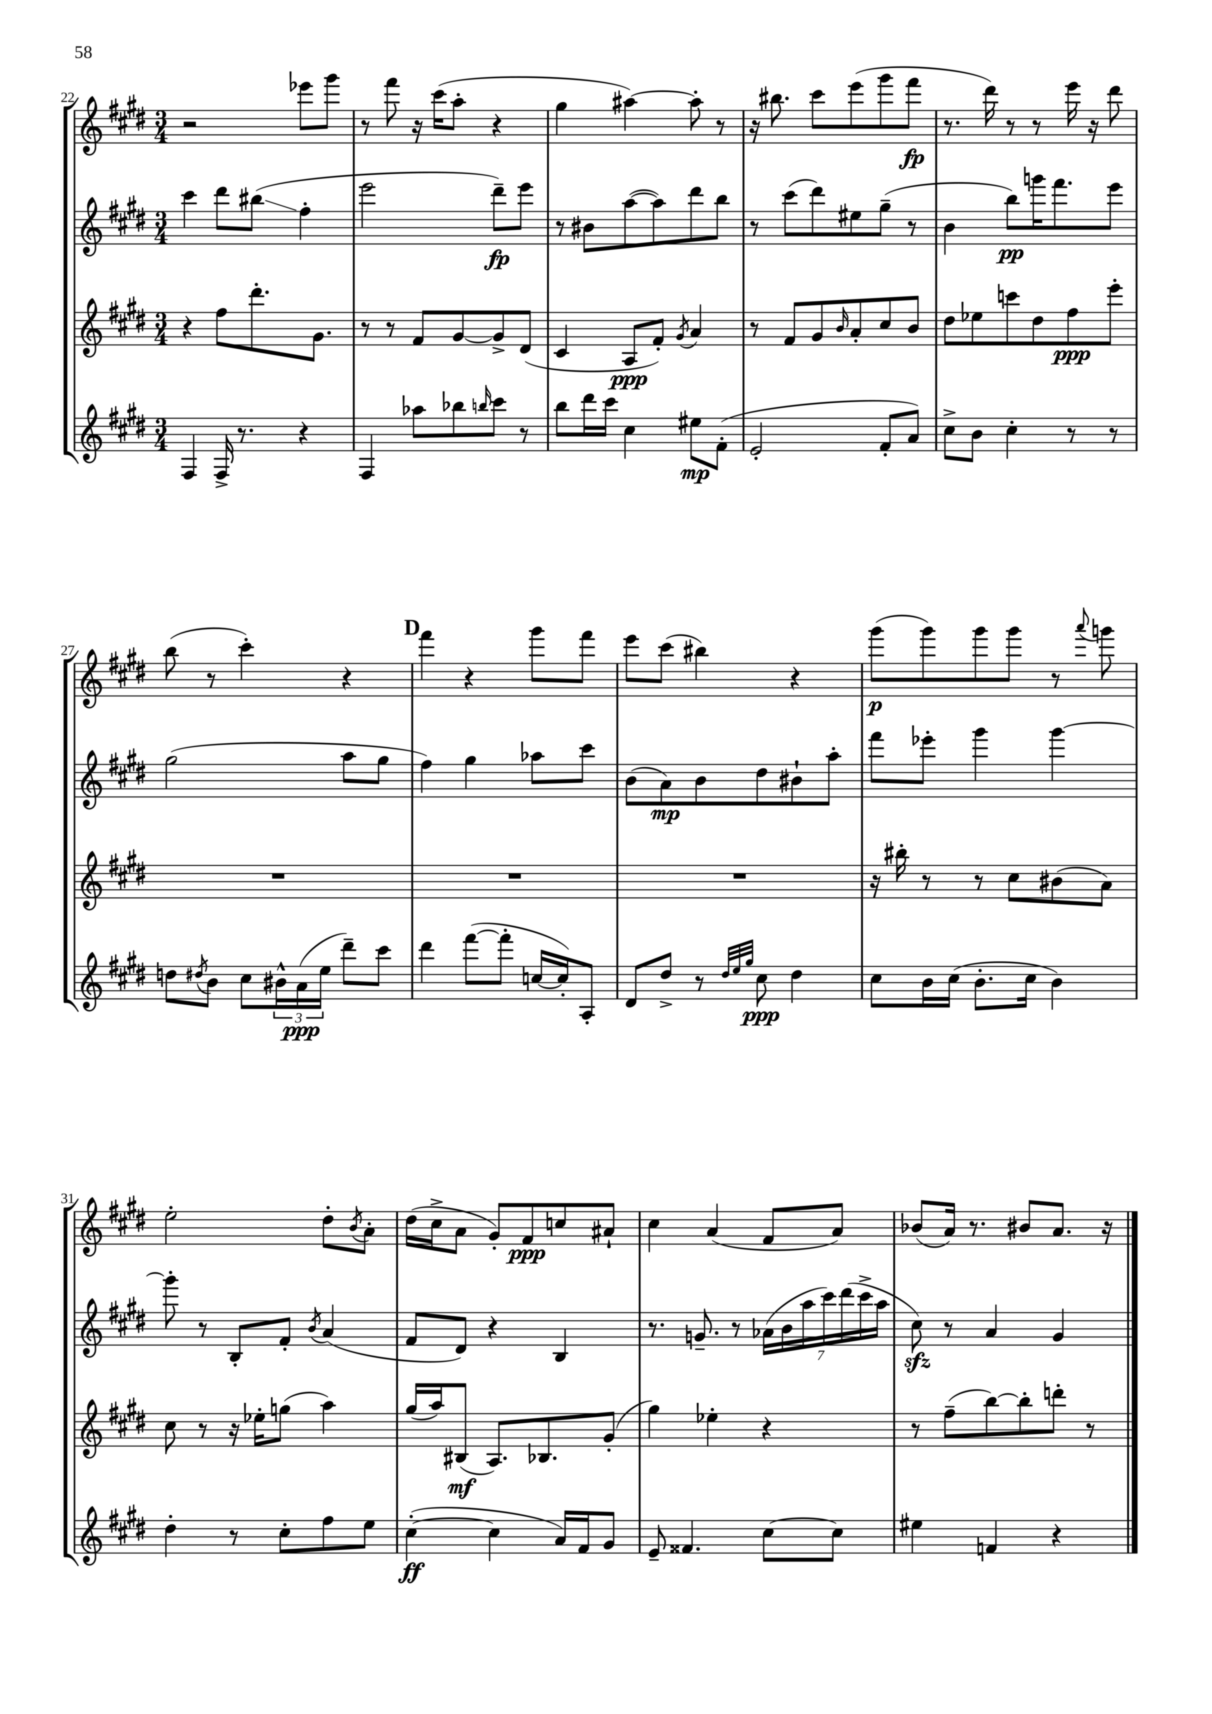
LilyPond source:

<<
\new StaffGroup <<
\new Staff = "s0" {
    \clef treble \key e \major \numericTimeSignature \time 3/4
    r2 ees'''8 gis'''8 |
    r8 fis'''8 r16 cis'''16( a''8-. r4 |
    gis''4 ais''4~) ais''8-. r8 |
    r16 bis''8. cis'''8 e'''8( gis'''8 fis'''8\fp |
    r8. dis'''16) r8 r8 e'''16 r16 dis'''8 |
    b''8( r8 cis'''4-.) r4 |
    \mark \markup { \bold "D" } fis'''4 r4 gis'''8 fis'''8 |
    e'''8 cis'''8( bis''4) r4 |
    gis'''8\p( gis'''8) gis'''8 gis'''8 r8 \appoggiatura { a'''8 } g'''8 |
    e''2-. dis''8-. \acciaccatura { b'8 } a'8-. |
    dis''16( cis''16-> a'8 gis'8-.) fis'8\ppp c''8 ais'8-! |
    cis''4 a'4( fis'8 a'8) |
    bes'8( a'16) r8. bis'8 a'8. r16 \bar "|." |
}
\new Staff = "s1" {
    \clef treble \key e \major \numericTimeSignature \time 3/4
    cis'''4 dis'''8 bis''8\glissando( fis''4-. |
    e'''2 dis'''8--\fp) e'''8 |
    r8 bis'8 a''8~( a''8) dis'''8 b''8 |
    r8 cis'''8( dis'''8) eis''8 gis''8--( r8 |
    b'4 b''8\pp) g'''16 fis'''8. e'''8 |
    gis''2( a''8 gis''8 |
    \mark \markup { \bold "D" } fis''4) gis''4 aes''8 cis'''8 |
    b'8( a'8\mp) b'8 dis''8 bis'8-! a''8-. |
    fis'''8 ees'''8-. gis'''4 gis'''4~ |
    gis'''8-. r8 b8-. fis'8-. \acciaccatura { b'8 } a'4( |
    fis'8 dis'8) r4 b4 |
    r8. g'8.-- r8 \tuplet 7/4 { aes'16( b'16 a''16 cis'''16) dis'''16( cis'''16-> a''16 } |
    cis''8\sfz) r8 a'4 gis'4 \bar "|." |
}
\new Staff = "s2" {
    \clef treble \key e \major \numericTimeSignature \time 3/4
    r4 fis''8 dis'''8.-. gis'8. |
    r8 r8 fis'8 gis'8~ gis'8-> dis'8( |
    cis'4 a8\ppp fis'8-.) \acciaccatura { gis'8 } a'4 |
    r8 fis'8 gis'8 \grace { b'16 } a'8-. cis''8 b'8 |
    dis''8 ees''8 c'''8 dis''8 fis''8\ppp e'''8-. |
    R2. |
    \mark \markup { \bold "D" } R2. |
    R2. |
    r16 bis''16-. r8 r8 cis''8 bis'8( a'8) |
    cis''8 r8 r16 ees''16-. g''8( a''4) |
    gis''16( a''16) bis8\mf( a8.) bes8. gis'8-.( |
    gis''4) ees''4-. r4 |
    r8 fis''8--( b''8~) b''8-. d'''8-. r8 \bar "|." |
}
\new Staff = "s3" {
    \clef treble \key e \major \numericTimeSignature \time 3/4
    fis4 fis16-> r8. r4 |
    fis4 aes''8 bes''8 \grace { b''16 } cis'''8 r8 |
    b''8 dis'''16 cis'''16 cis''4 eis''8\mp fis'8-.( |
    e'2-. fis'8-. a'8) |
    cis''8-> b'8 cis''4-. r8 r8 |
    d''8 \acciaccatura { dis''8 } b'8 cis''8 \tuplet 3/2 { bis'16-^ a'16\ppp( e''16 } dis'''8--) cis'''8 |
    \mark \markup { \bold "D" } dis'''4 fis'''8~( fis'''8-. c''16~ c''16-.) a8-. |
    dis'8 dis''8-> r8 \grace { dis''32 e''32 gis''32 } cis''8\ppp dis''4 |
    cis''8 b'16 cis''16( b'8.-. cis''16 b'4) |
    dis''4-. r8 cis''8-. fis''8 e''8 |
    cis''4~-.\ff( cis''4 a'16) fis'16 gis'8 |
    e'8-- fisis'4. cis''8~ cis''8 |
    eis''4 f'4 r4 \bar "|." |
}
>>
>>
\layout { \context { \Score currentBarNumber = #22 } }
